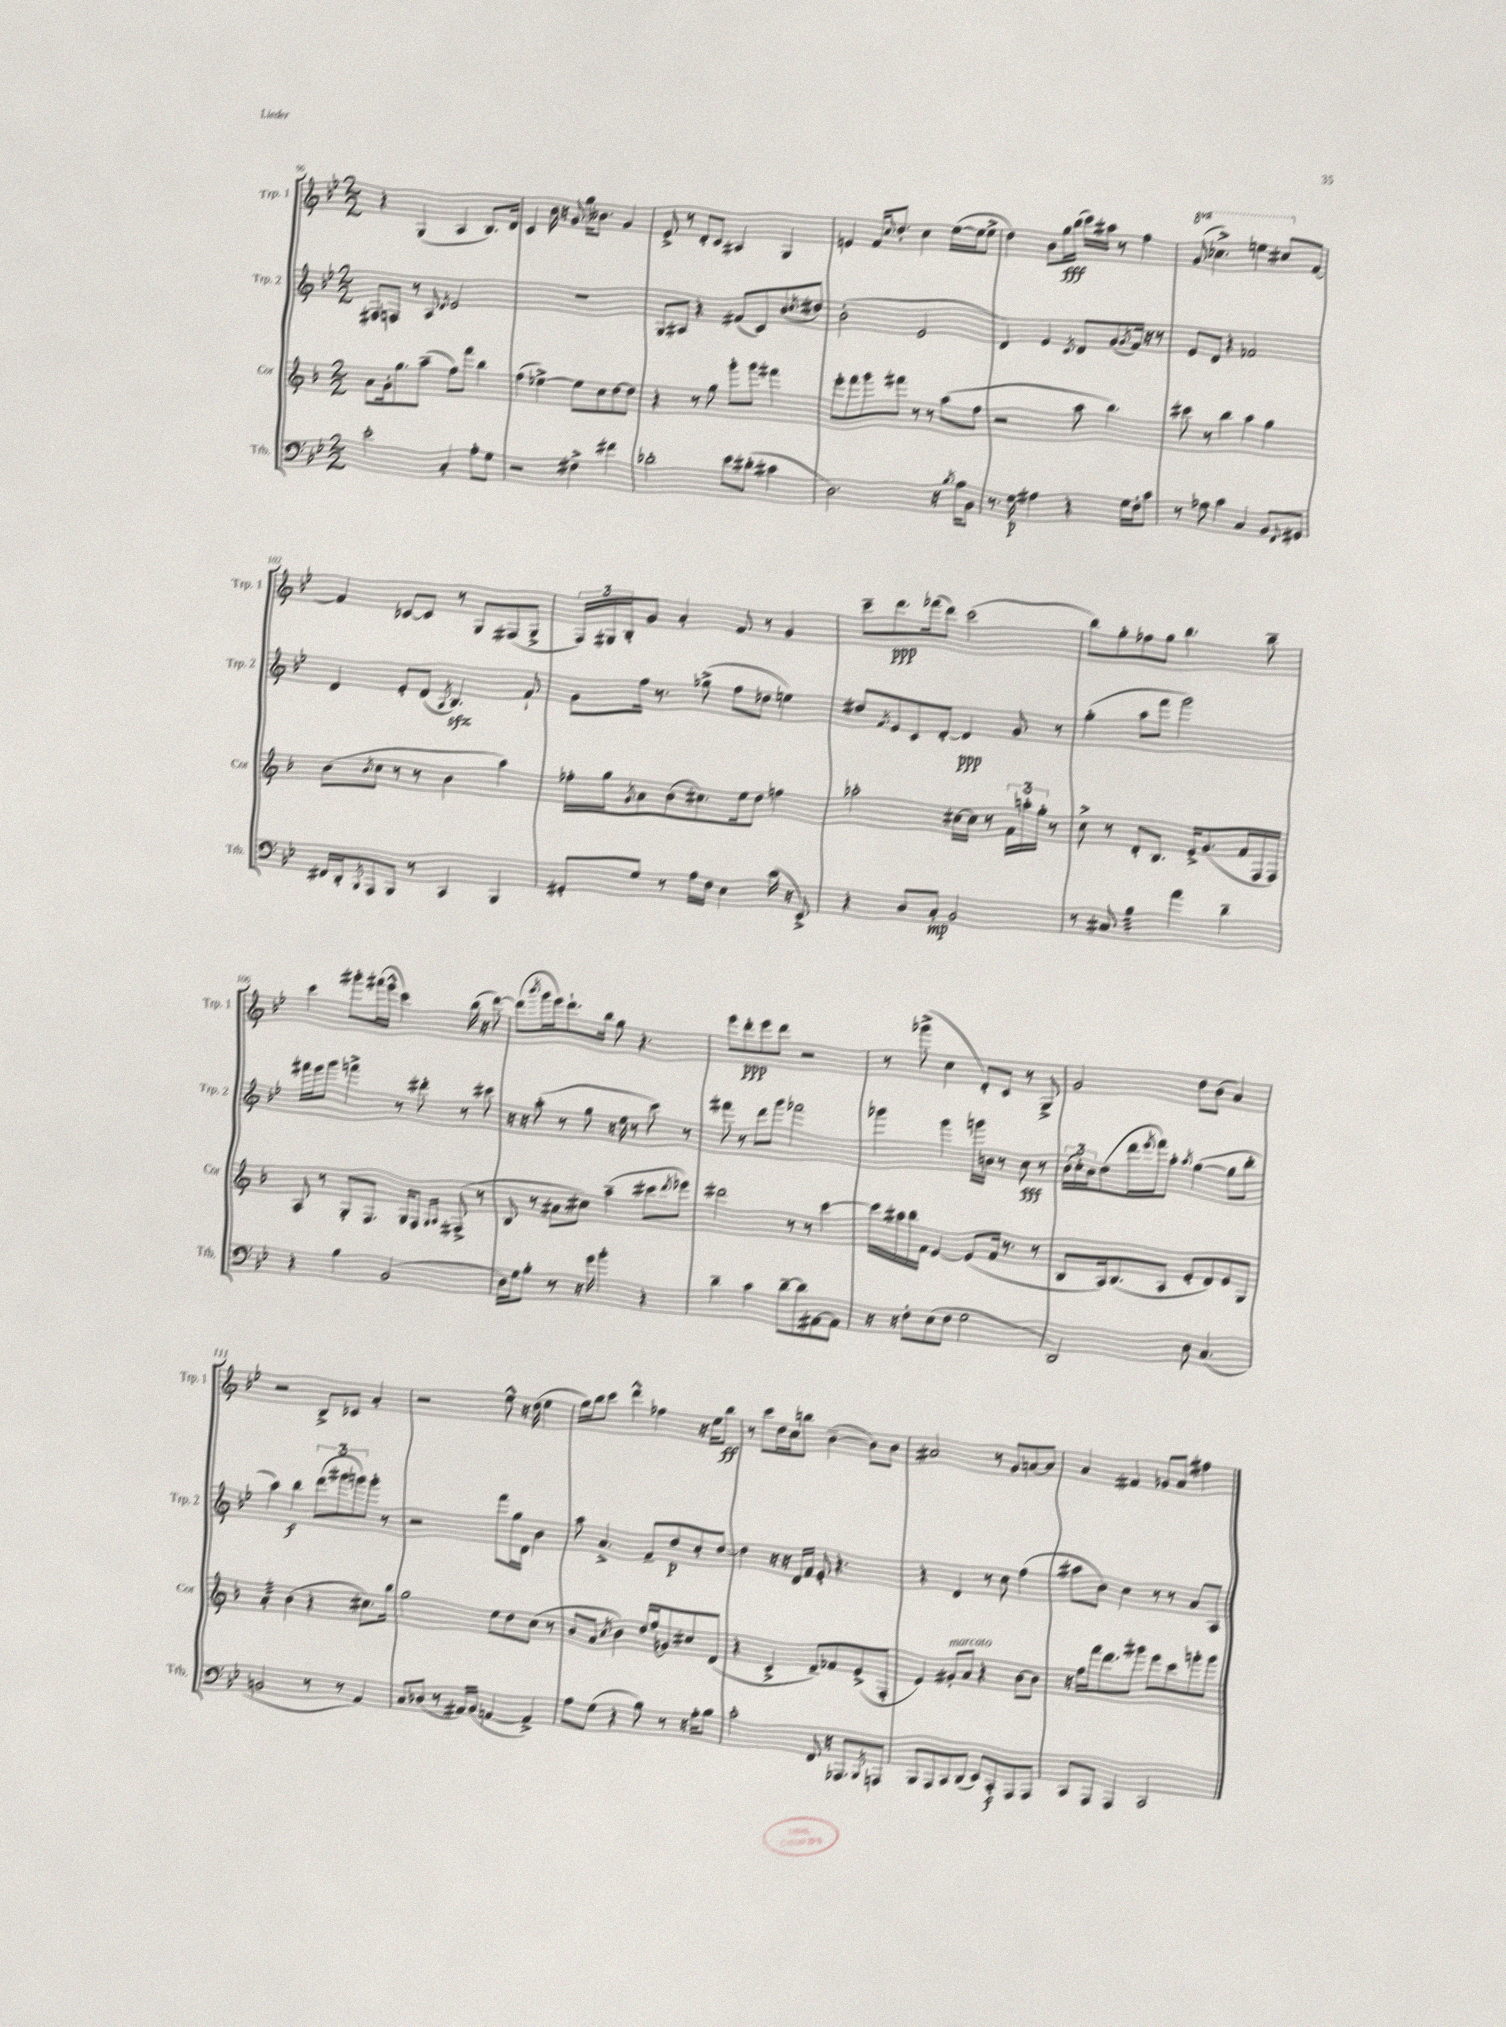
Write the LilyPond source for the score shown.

<<
\new StaffGroup <<
\new Staff = "s0" \with { instrumentName = "Trp. 1" shortInstrumentName = "Trp. 1" } {
    \clef treble \key bes \major \numericTimeSignature \time 2/2 \set Staff.ottavationMarkups = #ottavation-simple-ordinals
    r4 g4( a4 bes8.) d'16 |
    c'4 bes'16 r16 g'8 g''16 beses'8. g'4 |
    ees'8-> r8 d'8-. c'8 ais4 g4 |
    e'4 f'16 \appoggiatura { c''8 } d''8.-. c''4 ees''16~( ees''16 ees''8-> |
    d''4) bes'8 g''16\fff bes''16( c'''16) ais''16 r8 f''4 |
    \ottava #1 g''8( ces'''4.->) e'''4 cis'''8 \ottava #0 f'8~ |
    f'4 ces'8~ ces'8 r8 g8 fis8( g8-> |
    \tuplet 3/2 { f16) gis16 bes16-. } g'8 a'4-. f'8 r8 g'4 |
    c'''8-- d'''8.\ppp fes'''16( d'''8) c'''2( |
    bes''8) g''8-. fes''8 g''8 bes''4. bes''8-- |
    c'''4 gis'''8-. fis'''16( ees'''16-^ c'''4) bes''16( r16 d'''8~) |
    d'''8( \acciaccatura { bes'''8 } g'''16 ees'''16) d'''8.-! bes''16 g''8 r4. |
    ees'''8 d'''8-.\ppp ees'''8 d'''8 r2 |
    r8 ges'''8->( c''4 d'8-.) c'8 r8 g8-> |
    g'2 d''8 bes'8( a'4) |
    r2 bes8-> ces'8 a'4-. |
    r2 ees''8-^ r16 d''16( ees''4 |
    g''16) bes''16 c'''8 d'''4-^ fes''4 r16 ees''16 bes''8\ff |
    r8 c'''8 d''16 c''16 b''8 bes'4~--( bes'8) bes'8 |
    ais'2 r8 g'8 a'8~ a'8 |
    a'4 fis'4 ges'8 a'8 fis''4 \bar "|." |
}
\new Staff = "s1" \with { instrumentName = "Trp. 2" shortInstrumentName = "Trp. 2" } {
    \clef treble \key bes \major \numericTimeSignature \time 2/2
    fis8 f8 r8 a8 \acciaccatura { d'8 } ees'2 |
    R1 |
    g8 ais8 r4 fis'8( c'8) bes'8( \acciaccatura { c''8 } dis''8) |
    bes'2-.( ees'2 |
    d'4) ees'4 \acciaccatura { c'8 } d'8 g'8( \acciaccatura { g'8 } f'16) r16 r8 |
    ees'8 d'8 r4 fes'2 |
    d'4 ees'8-. d'8( \acciaccatura { a8 } bes4.\sfz) f'8-! |
    g'8 f''16 r8. ges''8->( f''8 des''8 e''4) |
    dis''8 \acciaccatura { f'8 } ees'8 c'8 d'8~-. d'4\ppp g'8 r8 |
    g''4-.( a''8 f'''8 g'''2) |
    fis'''16 ees'''16 g'''8 f'''4-> r8 dis'''8-. r8 cis'''8 |
    r16 r16 a''8-.( r8 g''8 r16 ees''16 r8 c'''8) r8 |
    fis'''8 r8 d'''8 g'''8 fes'''2 |
    ges'''4 ges'''4 g'''16 b'16 r8 c''8\fff r8 |
    \tuplet 3/2 { bes'16( c''16-.) bes'16 } d''8( d'''16 \acciaccatura { ees'''8 } f'''16) a''8-. \acciaccatura { a''8 } g''4~( g''8 bes''8-. |
    a''4) bes''4\f \tuplet 3/2 { d'''8( gis'''8 g'''8) } g'''8-. r8 |
    r2 f'''8 g''16 d'16 bes'4 |
    a''8 a'4.-> f'8-- d''8\p c''8-. d''8~ |
    d''4 r16 r16 d'16 f'16 ees'8-. r4. |
    r4 d'4 r8 c''8 f''4( |
    ais''8 bes'8) c''4 r8 r8 a'8 a8 \bar "|." |
}
\new Staff = "s2" \with { instrumentName = "Cor" shortInstrumentName = "Cor" } {
    \clef treble \key f \major \numericTimeSignature \time 2/2
    a'8 g'16-. g''8. a''8--( f''8) f'''8 bes''4 |
    f''4( ees''4~->) ees''8 c''8 d''8~ d''8 |
    r4 r8 g''8 g'''8-. g'''8 fis'''4 |
    e'''8-. f'''8 g'''8 fis'''8 r8 r8 a''8( f''8 |
    r2 a''8 bes''4.) |
    cis'''8 r8 bes''4 a''4 g''4 |
    bes'8( \acciaccatura { bes'8 } c''8 r8 r8 bes'4 a''4) |
    fes''16-. g''16 \acciaccatura { g'8 } a'8 bes'8( cis''8.) e''16 d''8 f''4 |
    aes''2-. cis''16~ cis''16 r8 \tuplet 3/2 { f'16 a''16-. g''16-. } r8 |
    c''8-> r8 d'8-. bes8. e'16-> g'8.( f'16 f16 f16) |
    a8 r8 g8-. f8. g16 f8 \grace { g16 a16 } fis8->( r8 |
    bes8 r8 ais'8 cis''8) a''4--( cis'''8 \acciaccatura { d'''8 } ees'''8) |
    dis'''2 r8 r8 c'''4~ |
    c'''16 ais''16 bes''16 f'16 e'4~ e'8( f'16 r8. r8 |
    bes8 a16) bes8.( a8 e'8-. d'8) e'8 g8 |
    a'4:32-. bes'4( r4 cis''8.) bes''16 |
    g''2 e''8 d''8 c''8( r8 |
    bes'8 a'8 \acciaccatura { c''8 } bes'4) d''16 f''16( ges'8) cis''8 d'8( |
    r4 c'4-> d'8--) fes'8 e'8->( f8-. |
    e'4) gis'8-.^\markup { \italic "marcato" } a'8 r4 bes'8~ bes'8 |
    r16 f''16 f'''16 d'''8. gis'''8 e'''8 c'''8 g'''8-. g'''8 \bar "|." |
}
\new Staff = "s3" \with { instrumentName = "Trb." shortInstrumentName = "Trb." } {
    \clef bass \key bes \major \numericTimeSignature \time 2/2
    ees'2-. c4-. a8-. g8 |
    r2 fis4-> fis'4 |
    des'2-. ees'8 dis'8-.( cis'4 |
    d2.) r16 \acciaccatura { bes8 } a16 bes,8 |
    r8. g16\p ais4 r4 g16 f16-. c'8 |
    r8 aes8 c'4 c4 bes,8 \appoggiatura { f,8 } gis,8 |
    fis,16 d,16-. \acciaccatura { bes,,8 } a,,8 bes,,8 r8 c,4 bes,,4 |
    gis,8-. g8 r8 a16 f16 ees4 d'16( r16 ees,8->) |
    r4 d8 c8-.\mp bes,2 |
    r8 cis8 bes4:32 a'4 d'4-- |
    r4 bes4 bes,2( |
    d16) g16 bes8-. r8 r16 g'16 bes'4-. r4 |
    d'4-- c'4 d'8~-- d'8 ais,8~ ais,8 |
    r16 r16 f8-. ees8( f8 g2 |
    d,2) d8 c4.( |
    b,2 r8 r8 a,4) |
    c8 des8( r8 ais,16) bes,16( a,4~ a,4->) |
    a8 g8( r4 bes8) r8 r16 a16-. bes8 |
    c'2-. f,8 r16 aes,,8. \acciaccatura { bes,,8 } a,,8 |
    bes,,8 a,,8 c,8 d,8( ees,8) c,8-.\f a,,8 a,,8 |
    c,8 a,,8 a,,4 c,2 \bar "|." |
}
>>
>>
\layout { \context { \Score currentBarNumber = #96 } }
